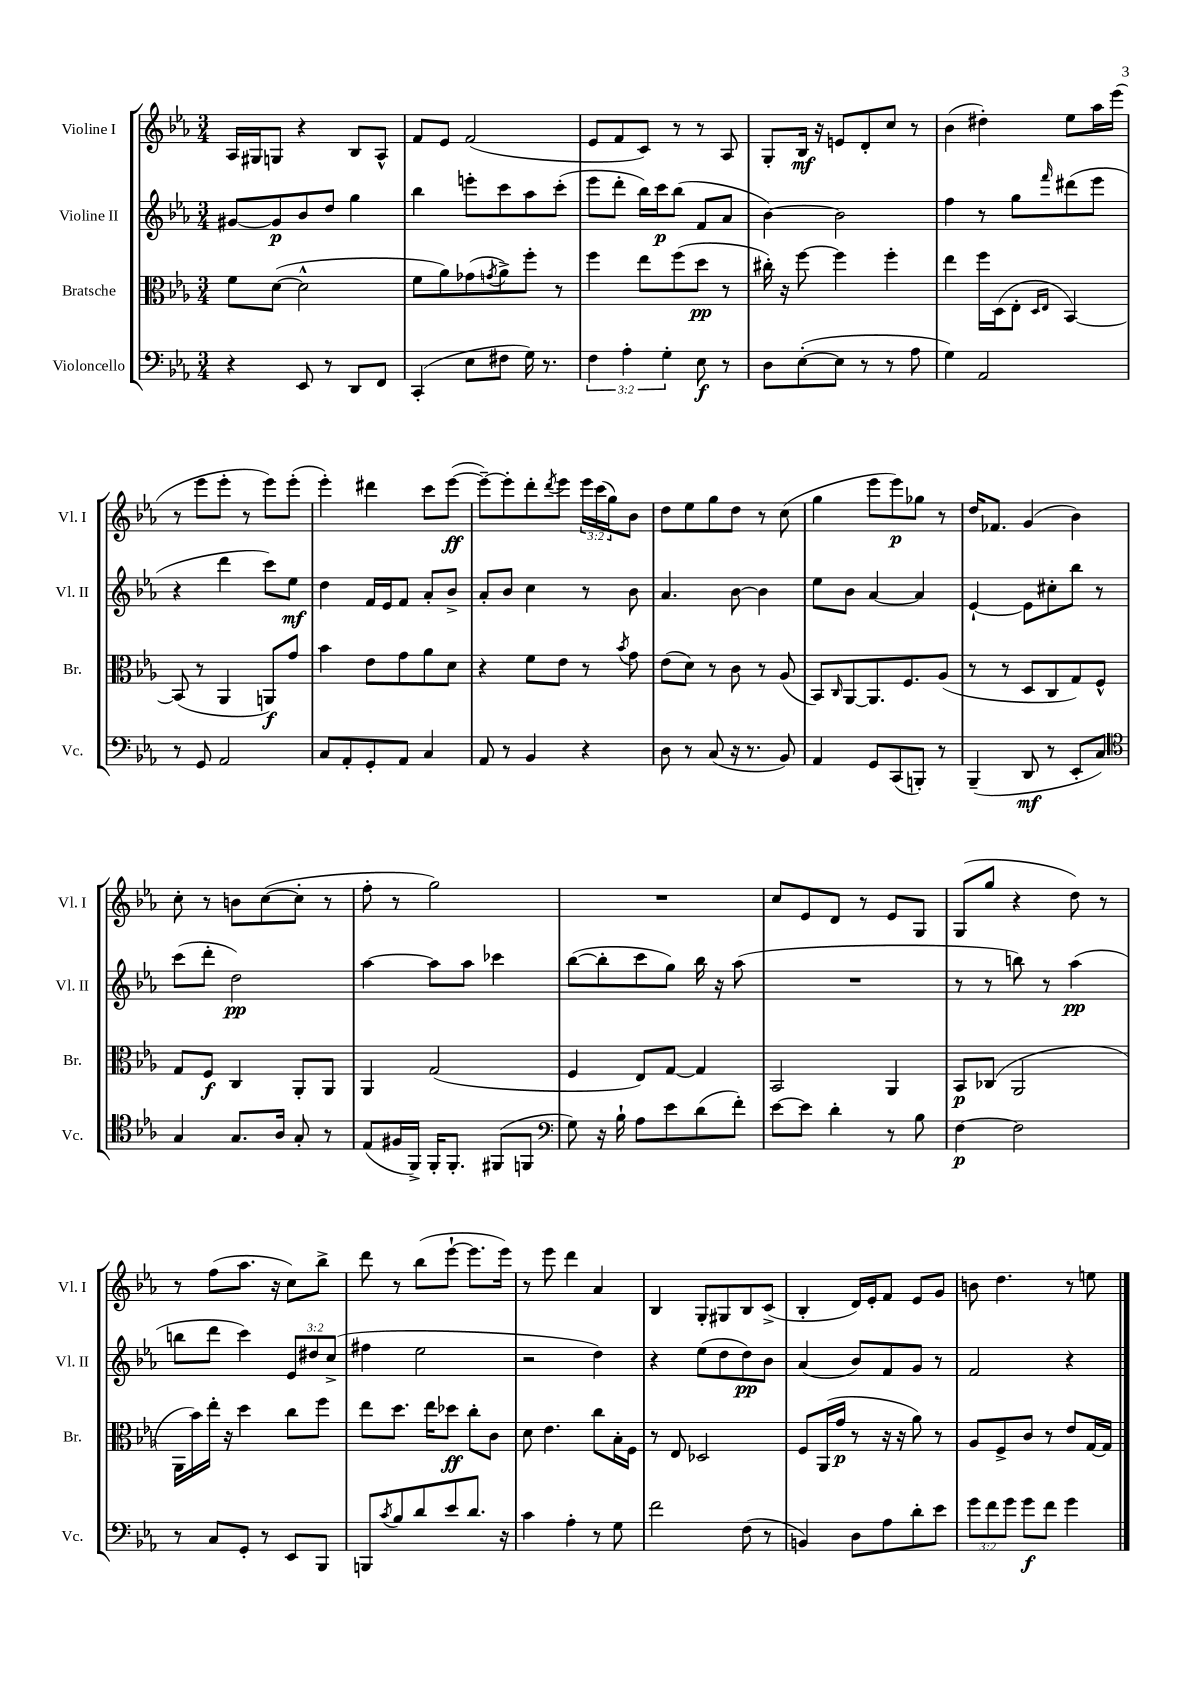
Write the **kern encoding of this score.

**kern	**kern	**kern	**kern
*staff4	*staff3	*staff2	*staff1
*clefF4	*clefC3	*clefG2	*clefG2
*k[b-e-a-]	*k[b-e-a-]	*k[b-e-a-]	*k[b-e-a-]
*M3/4	*M3/4	*M3/4	*M3/4
4r	8f\L	[8g#/L	16A-/LL
.	.	.	16G#/J
.	([8d\J	8g#/]	8G/J
8EE-/	2d^^\]	8b-/	4r
8r	.	8dd/J	.
8DD/L	.	4gg\	8B-/L
8FF/J	.	.	8A-^^/J
=	=	=	=
(4CC'/	8f\L	4bb-\	8f/L
.	8a-\)	.	8e-/J
8E-\L	(8g-\	8eee'\L	(2f/
.	8qg/	.	.
8F#\J	8a-^\)	8ccc\	.
16G\)	8ff'\J	8aa-\	.
8.r	.	.	.
.	8r	(8ccc'\J	.
=	=	=	=
6F\	4ff\	8eee-\L	8e-/L
.	.	8ddd'\J	8f/
6A-'\	.	.	.
.	8ee-\L	16bb-\LL)	8c/J)
.	.	16ccc\J	.
6G'\	.	.	.
.	(8ff\	(8bb-\J	8r
8E-\	8dd\J	8f/L	8r
8r	8r	8a-/J	8A-/
=	=	=	=
8D\L	16cc#'\)	[4b-\)	8G'/L
.	16r	.	.
([8E-'\	[8ff\	.	16B-/Jk
.	.	.	16r
8E-\]J	4ff\]	2b-\]	8e/L
8r	.	.	8d'/
8r	4ff'\	.	8cc/J
8A-\	.	.	8r
=	=	=	=
4G\)	4ee-\	4ff\	(4b-\
2AA-/	16ff\LL	8r	4dd#'\)
.	(16D\J	.	.
.	8E-'\J	8gg\L	.
.	16qqD/LL	.	.
.	16qqE-/JJ	16qqfff/	.
.	[4BB-/)	(8ddd#\	8ee-\L
.	.	8eee-\J	16aa-\L
.	.	.	(16eee-\JJ
=	=	=	=
8r	(8BB-/]	4r	8r
8GG/	8r	.	8eee-\L
2AA-/	4AA-/	4ddd\	8eee-'\J
.	.	.	8r
.	8AA/L)	8ccc\L)	8eee-\L)
.	8g/J	8ee-\J	(8eee-'\J
=	=	=	=
8C/L	4b-\	4dd\	4eee-'\)
8AA-'/	.	.	.
8GG'/	8e-\L	16f/LL	4ddd#\
.	.	16e-/J	.
8AA-/J	8g\	8f/J	.
4C/	8a-\	8a-'/L	8ccc\L
.	8d\J	8b-^/J	([8eee-\J
=	=	=	=
8AA-/	4r	8a-'/L	8eee-~\_L)
8r	.	8b-/J	8eee-'\]
4BB-/	8f\L	4cc\	8ddd'\
.	.	.	8qddd/
.	8e-\J	.	8eee-\J
4r	8r	8r	24eee-\LL
.	.	.	(24ccc\
.	.	.	24gg\J)
.	8qb-/	.	.
.	8g\	8b-\	8b-\J
=	=	=	=
8D\	(8e-\L	4.a-/	8dd\L
8r	8d\J)	.	8ee-\
(8C/	8r	.	8gg\
16r	8c\	[8b-\	8dd\J
8.r	.	.	.
.	8r	4b-\]	8r
8BB-/)	(8A-/	.	(8cc\
=	=	=	=
4AA-/	8BB-/L)	8ee-\L	4gg\
.	16qqC/	.	.
.	[8AA-/	8b-\J	.
8GG/L	8.AA-/]	[4a-/	8eee-\L
(8CC/	.	.	8eee-\)
.	8.F/	.	.
8BBB'/J)	.	4a-/]	8gg-\J
8r	(8A-/J	.	8r
=	=	=	=
(4BBB-~/	8r	[4e-`/	16dd/LK
.	.	.	8.f-/J
.	8r	.	.
8DD/	8D/L	8e-\]L	(4g/
8r	8C/	8cc#'\	.
8EE-'/L	8G/)	8bb-\J	4b-\)
8C/J)	8F^^/J	8r	.
=	=	=	=
*clefC4	*	*	*
4G/	8G/L	(8ccc\L	8cc'\
.	8F/J	8ddd'\J	8r
8.G/L	4C/	2dd\)	8b\L
.	.	.	([8cc\
16A-/Jk	.	.	.
8G'/	8AA-'/L	.	8cc'\]J
8r	8AA-/J	.	8r
=	=	=	=
(8E-/L	4AA-/	[4aa-\	8ff'\
16F#/L	.	.	8r
16FF^/JJ)	.	.	.
16FF'/LK	(2G/	8aa-\]L	2gg\)
8.FF'/J	.	.	.
.	.	8aa-\J	.
(8FF#/L	.	4ccc-\	.
8FF/J	.	.	.
=	=	=	=
*clefF4	*	*	*
8G\)	4F/	([8bb-\L	2.r
16r	.	8bb-'\]	.
16B-`\	.	.	.
8A-\L	8E-/L)	8ccc\	.
8e-\	[8G/J	8gg\J)	.
(8d\	4G/]	16bb-\	.
.	.	16r	.
8f'\J)	.	(8aa-\	.
=	=	=	=
[8e-\L	2BB-/	2.r	8cc/L
8e-\]J	.	.	8e-/
4d'\	.	.	8d/J
.	.	.	8r
8r	4AA-/	.	8e-/L
8B-\	.	.	8G/J
=	=	=	=
[4F\	8BB-/L	8r	(8G/L
.	(8C-/J	8r	8gg/J
2F\]	2AA-/	8bb\)	4r
.	.	8r	.
.	.	(4aa-\	8dd\)
.	.	.	8r
=	=	=	=
8r	16AA-\LL	8bb\L	8r
.	16b-\)	.	.
8C/L	16ee-'\JJ	8ddd\J	(8ff\L
.	16r	.	.
8GG'/J	4dd\	4ccc\)	8.aa-\J
8r	.	.	.
.	.	.	16r
8EE-/L	8cc\L	12e-/L	8cc\L)
.	.	12dd#/	.
8BBB-/J	8ff\J	.	8bb-^\J
.	.	(12cc^/J	.
=	=	=	=
8BBB/L	8ee-\L	4ff#\	8ddd\
8qc/	.	.	.
8B-/	8.dd\J	.	8r
8d/	.	2ee-\	(8bb-\L
.	16ee-\LK	.	.
8e-/	8dd-\J	.	[8eee-`\J
8.d/J	8cc'\L	.	8.eee-\]L
.	8c\J	.	.
16r	.	.	16eee-\Jk)
=	=	=	=
4c\	8d\	2r	8r
.	4.e-\	.	8eee-\
4A-'\	.	.	4ddd\
8r	8cc\L	4dd\)	4a-/
8G\	16B-'\L	.	.
.	16F\JJ	.	.
=	=	=	=
2f\	8r	4r	4B-/
.	8E-/	.	.
.	2D-/	(8ee-\L	8G'/L
.	.	8dd\	8G#/
(8F\	.	8dd\)	8B-/
8r	.	8b-\J	(8c^/J
=	=	=	=
4BB/)	8F/L	(4a-/	4B-'/
.	(16AA-/L	.	.
.	16g/JJ	.	.
8D\L	8r	8b-/L)	16d/LL)
.	.	.	16e-'/J
8A-\	16r	8f/	8f/J
.	16r	.	.
8d'\	8a-\)	8g/J	8e-/L
8e-\J	8r	8r	8g/J
=	=	=	=
12g\L	8A-/L	2f/	8b\
12f\	.	.	.
.	8F^/	.	4.dd\
12g\J	.	.	.
8g\L	8c/J	.	.
8f\J	8r	.	.
4g\	8e-/L	4r	8r
.	[16G/L	.	8ee\
.	16G/]JJ	.	.
==	==	==	==
*-	*-	*-	*-
